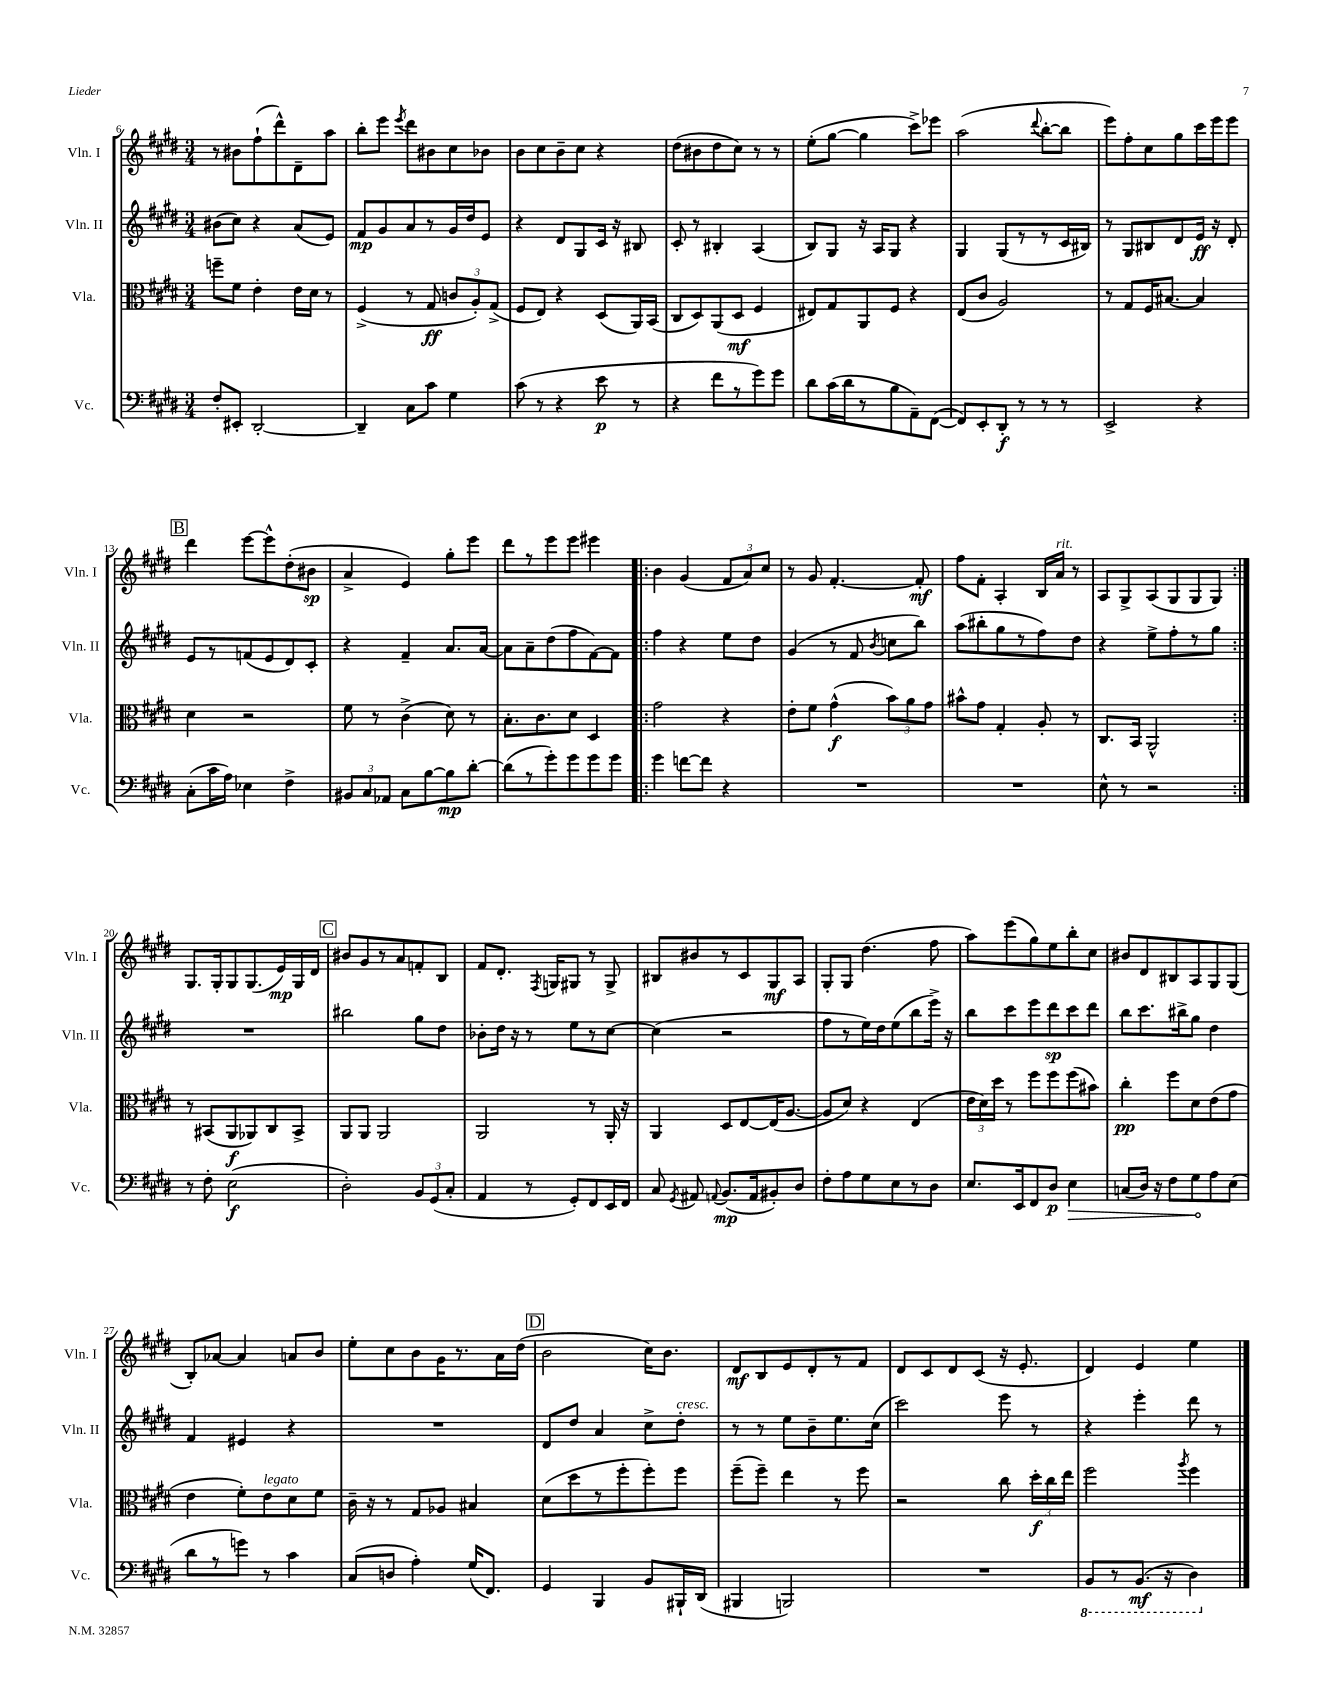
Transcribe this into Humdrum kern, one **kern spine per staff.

**kern	**dynam	**kern	**dynam	**kern	**dynam	**kern	**dynam
*part4	*part4	*part3	*part3	*part2	*part2	*part1	*part1
*staff4	*staff4	*staff3	*staff3	*staff2	*staff2	*staff1	*staff1
*I"Vc.	*	*I"Vla.	*	*I"Vln. II	*	*I"Vln. I	*
*I'Vc.	*	*I'Vla.	*	*I'Vln. II	*	*I'Vln. I	*
*clefF4	*	*clefC3	*	*clefG2	*	*clefG2	*
*k[f#c#g#d#]	*	*k[f#c#g#d#]	*	*k[f#c#g#d#]	*	*k[f#c#g#d#]	*
*M3/4	*	*M3/4	*	*M3/4	*	*M3/4	*
=6	=6	=6	=6	=6	=6	=6	=6
8F#'/L	.	8ffn~\L	.	(8b#X\L	.	8r	.
8EE#X'/J	.	8f#\J	.	8cc#\J)	.	8b#X\L	.
[2DD#'/	.	4e'\	.	4r	.	(8ff#`\	.
.	.	.	.	.	.	8ddd#^^\)	.
.	.	16e\LL	.	(8a/L	.	8d#~\	.
.	.	16d#\JJ	.	.	.	.	.
.	.	8r	.	8e/J)	.	8aa\J	.
=7	=7	=7	=7	=7	=7	=7	=7
4DD#~/]	.	(4F#^/	.	8f#/L	mp	8bb'\L	.
.	.	.	.	8g#/	.	8eee\J	.
.	.	.	.	.	.	8qeee/	.
8C#\L	.	8r	.	8a/	.	8ddd#\L	.
8c#\J	.	8G#/	ff	8r	.	8b#X\	.
4G#\	.	12cn/L	.	16g#/L	.	8cc#\	.
.	.	.	.	16dd#/J	.	.	.
.	.	12A'/)	.	.	.	.	.
.	.	.	.	8e/J	.	8b-X\J	.
.	.	(12G#^/J	.	.	.	.	.
=8	=8	=8	=8	=8	=8	=8	=8
(8c#\	.	8F#/L	.	4r	.	8b\L	.
8r	.	8E/J)	.	.	.	8cc#\	.
4r	.	4r	.	8d#/L	.	8b~\	.
.	.	.	.	8G#/	.	8cc#\J	.
8e\	p	(8D#/L	.	16c#/Jk	.	4r	.
.	.	.	.	16r	.	.	.
8r	.	16AA/L)	.	8B#X/	.	.	.
.	.	(16BB/JJ	.	.	.	.	.
=9	=9	=9	=9	=9	=9	=9	=9
4r	.	8C#/L	.	8c#'/	.	(8dd#\L	.
.	.	8D#/)	.	8r	.	8b#X\	.
8f#\L	.	(8AA/	.	4B#X'/	.	8dd#\	.
8r	.	8D#/J	mf	.	.	8cc#\J)	.
8g#\)	.	4F#/	.	(4A/	.	8r	.
8g#\J	.	.	.	.	.	8r	.
=10	=10	=10	=10	=10	=10	=10	=10
8d#\L	.	8E#X/L)	.	8B/L)	.	(8ee'\L	.
(16c#\L	.	8G#/	.	8G#/J	.	[8gg#\J	.
16d#\J	.	.	.	.	.	.	.
8r	.	8AA/	.	16r	.	4gg#\]	.
.	.	.	.	16A/KL	.	.	.
8B\	.	8F#/J	.	8G#/J	.	.	.
8AA~\)	.	4r	.	4r	.	8ccc#^\L)	.
([8FF#\J	.	.	.	.	.	8eee-X\J	.
=11	=11	=11	=11	=11	=11	=11	=11
8FF#/L])	.	(8E/L	.	4G#/	.	(2aa\	.
8EE'/	.	8c#/J	.	.	.	.	.
8DD#'/J	f	2A/)	.	(8G#/L	.	.	.
8r	.	.	.	8r	.	.	.
.	.	.	.	.	.	8qqddd#/	.
8r	.	.	.	8r	.	[8bb'\L	.
8r	.	.	.	16c#/L	.	8bb\J]	.
.	.	.	.	16B#X/JJ)	.	.	.
=12	=12	=12	=12	=12	=12	=12	=12
2EE^/	.	8r	.	8r	.	8eee\L)	.
.	.	8G#/L	.	8G#/L	.	8ff#'\	.
.	.	16F#/K	.	8B#X/	.	8cc#\	.
.	.	[8.B#X/J	.	.	.	.	.
.	.	.	.	8d#/	.	8gg#\	.
4r	.	4B#/]	.	16e/Jk	ff	16ccc#\L	.
.	.	.	.	16r	.	16eee\J	.
.	.	.	.	8d#'/	.	8eee\J	.
!!LO:LB:g=z
!!LO:REH:place=s1:t=B
=13	=13	=13	=13	=13	=13	=13	=13
(8C#'\L	.	4d#\	.	8e/L	.	4ddd#\	.
16c#\L	.	.	.	8r	.	.	.
16A\JJ)	.	.	.	.	.	.	.
4E-X\	.	2r	.	(8fn/	.	[8eee\L	.
.	.	.	.	8e/	.	8eee^^\]	.
4F#^\	.	.	.	8d#/)	.	(8dd#'\	.
.	.	.	.	8c#'/J	.	8b#X\J	sp
=14	=14	=14	=14	=14	=14	=14	=14
12BB#X/L	.	8f#\	.	4r	.	4a^/	.
12C#/	.	.	.	.	.	.	.
.	.	8r	.	.	.	.	.
12AA-X/J	.	.	.	.	.	.	.
8C#\L	.	(4c#^\	.	4f#~/	.	4e/)	.
[8B\	.	.	.	.	.	.	.
8B\]	mp	8d#\)	.	8.a/L	.	8gg#'\L	.
[8d#'\J	.	8r	.	.	.	8eee\J	.
.	.	.	.	[16a/Jk	.	.	.
=15	=15	=15	=15	=15	=15	=15	=15
(8d#\L]	.	8.B'\L	.	8a\L]	.	8ddd#\L	.
8r	.	.	.	8a~\	.	8r	.
.	.	8.c#\	.	.	.	.	.
8g#'\)	.	.	.	(8dd#\	.	8eee\	.
8g#\	.	8d#\J	.	8ff#\	.	8eee\J	.
8g#\	.	4D#/	.	[8f#\)	.	4eee#X\	.
8g#\J	.	.	.	8f#\J]	.	.	.
=16!|:	=16!|:	=16!|:	=16!|:	=16!|:	=16!|:	=16!|:	=16!|:
4g#\	.	2g#\	.	4ff#\	.	4b\	.
[8fn\L	.	.	.	4r	.	(4g#/	.
8f\J]	.	.	.	.	.	.	.
4r	.	4r	.	8ee\L	.	12f#/L	.
.	.	.	.	.	.	12a/)	.
.	.	.	.	8dd#\J	.	.	.
.	.	.	.	.	.	12cc#/J	.
=17	=17	=17	=17	=17	=17	=17	=17
2.r	.	8e'\L	.	(4g#/	.	8r	.
.	.	8f#\J	.	.	.	8g#/	.
.	.	(4g#^^\	f	8r	.	[4.f#'/	.
.	.	.	.	8f#/	.	.	.
.	.	.	.	8qb/	.	.	.
.	.	12b\L)	.	8ccn\L	.	.	.
.	.	12a\	.	.	.	.	.
.	.	.	.	8bb\J)	.	8f#'/]	mf
.	.	12g#\J	.	.	.	.	.
=18	=18	=18	=18	=18	=18	=18	=18
2.r	.	8b#X^^\L	.	(8aa\L	.	8ff#\L	.
.	.	8g#\J	.	8bb#X'\	.	8f#'\J	.
.	.	4G#'/	.	8gg#\	.	4A'/	.
.	.	.	.	8r	.	.	.
.	.	8A'/	.	8ff#\)	.	16B/LL	.
!	!	!	!	!	!	!LO:TX:a:i:t=rit.	!
.	.	.	.	.	.	16a/JJ	.
.	.	8r	.	8dd#\J	.	8r	.
=19	=19	=19	=19	=19	=19	=19	=19
8E^^\	.	8.C#/L	.	4r	.	8A/L	.
8r	.	.	.	.	.	8G#^/	.
.	.	16BB/Jk	.	.	.	.	.
2r	.	2AA^^/	.	8ee^\L	.	(8A/	.
.	.	.	.	8ff#'\	.	8G#/	.
.	.	.	.	8r	.	8G#/	.
.	.	.	.	8gg#\J	.	8G#/J)	.
!!LO:LB:g=z
=20:|!	=20:|!	=20:|!	=20:|!	=20:|!	=20:|!	=20:|!	=20:|!
8r	.	8r	.	2.r	.	8.G#/L	.
8F#'\	.	(8BB#X/L	.	.	.	.	.
.	.	.	.	.	.	16G#'/k	.
(2E\	f	8AA/	f	.	.	8G#/	.
.	.	8AA-X/)	.	.	.	(8.G#/	.
.	.	8C#/	.	.	.	.	.
.	.	.	.	.	.	16e/L)	mp
.	.	8BB#^/J	.	.	.	16G#/	.
.	.	.	.	.	.	16d#/JJ	.
!!LO:REH:place=s1:t=C
=21	=21	=21	=21	=21	=21	=21	=21
2D#'\)	.	8AA/L	.	2bb#X\	.	8b#X/L	.
.	.	8AA/J	.	.	.	8g#/	.
.	.	2AA/	.	.	.	8r	.
.	.	.	.	.	.	8a/	.
12BB/L	.	.	.	8gg#\L	.	8fn'/	.
(12GG#/	.	.	.	.	.	.	.
.	.	.	.	8dd#\J	.	8B/J	.
12C#'/J	.	.	.	.	.	.	.
=22	=22	=22	=22	=22	=22	=22	=22
4AA/	.	2AA/	.	8b-X'\L	.	8f#/L	.
.	.	.	.	16dd#\Jk	.	8.d#'/J	.
.	.	.	.	16r	.	.	.
8r	.	.	.	8r	.	.	.
.	.	.	.	.	.	8qF#/	.
.	.	.	.	.	.	16Gn/KL	.
8GG#'/L)	.	.	.	8ee\L	.	8G#X/J	.
8FF#/	.	8r	.	8r	.	8r	.
16EE/L	.	16AA'/	.	[8cc#\J	.	8G#^/	.
16FF#/JJ	.	16r	.	.	.	.	.
=23	=23	=23	=23	=23	=23	=23	=23
8C#/	.	4AA/	.	(4cc#\]	.	8B#X/L	.
8qGG#/	.	.	.	.	.	.	.
8AA#X/	.	.	.	.	.	8b#X/	.
8qqAAn/	.	.	.	.	.	.	.
(8.BB/L	mp	8D#/L	.	2r	.	8r	.
.	.	[8E/	.	.	.	8c#/	.
16AA/k	.	.	.	.	.	.	.
8BB#X'/)	.	(16E/K]	.	.	.	8G#/	mf
.	.	[8.A/J	.	.	.	.	.
8D#/J	.	.	.	.	.	8A/J	.
=24	=24	=24	=24	=24	=24	=24	=24
8F#'\L	.	8A/L]	.	8ff#\L	.	8G#'/L	.
8A\	.	8d#/J)	.	8r	.	8G#/J	.
8G#\	.	4r	.	16ee\L)	.	(4.dd#\	.
.	.	.	.	16dd#\J	.	.	.
8E\	.	.	.	(8ee\	.	.	.
8r	.	(4E/	.	8bb\	.	.	.
8D#\J	.	.	.	16eee^\Jk)	.	8ff#\	.
.	.	.	.	16r	.	.	.
=25	=25	=25	=25	=25	=25	=25	=25
8.E/L	.	24e\LL	.	8bb\L	.	8aa\L)	.
.	.	24d#\)	.	.	.	.	.
.	.	24dd#\JJ	.	.	.	.	.
.	.	8r	.	8ccc#\	.	(8eee\	.
16EE/k	.	.	.	.	.	.	.
8FF#/	.	8ff#\L	.	8eee\	.	8gg#\)	.
8D#/J	p	8ff#\	.	8ddd#\	sp	8ee\	.
!	!LO:HP:b	!	!	!	!	!	!
4E\	>	(8ff#\	.	8ccc#\	.	8bb'\	.
.	.	8b#X\J)	.	8ddd#\J	.	8cc#\J	.
=26	=26	=26	=26	=26	=26	=26	=26
(8Cn/L	.	4cc#'\	pp	8bb\L	.	8b#X/L	.
16D#/Jk)	.	.	.	8.ccc#\	.	8d#/	.
16r	.	.	.	.	.	.	.
8F#\L	.	8ff#\L	.	.	.	8B#X/	.
.	.	.	.	16bb#X^\k	.	.	.
8G#\	.	8d#\	.	8gg#\J	.	8A/	.
8A\	]	(8e\	.	4dd#\	.	8G#/	.
(8E\J	.	8g#\J	.	.	.	(8G#/J	.
!!LO:LB:g=z
=27	=27	=27	=27	=27	=27	=27	=27
8d#\L	.	4e\	.	4f#/	.	8B'/L)	.
8r	.	.	.	.	.	[8a-X/J	.
8gn\J)	.	8f#'\L)	.	4e#X/	.	4a-/]	.
!	!	!LO:TX:a:i:t=legato	!	!	!	!	!
8r	.	8e\	.	.	.	.	.
4c#\	.	8d#\	.	4r	.	8an/L	.
.	.	8f#\J	.	.	.	8b/J	.
=28	=28	=28	=28	=28	=28	=28	=28
(8C#/L	.	16c#~\	.	2.r	.	8ee'\L	.
.	.	16r	.	.	.	.	.
8Dn/J	.	8r	.	.	.	8cc#\	.
4A'\)	.	8G#/L	.	.	.	8b\	.
.	.	8A-X/J	.	.	.	16g#\K	.
.	.	.	.	.	.	8.r	.
(16G#/KL	.	4B#X/	.	.	.	.	.
8.FF#/J)	.	.	.	.	.	.	.
.	.	.	.	.	.	16a\L	.
.	.	.	.	.	.	(16dd#\JJ	.
!!LO:REH:place=s1:t=D
=29	=29	=29	=29	=29	=29	=29	=29
4GG#/	.	(8d#\L	.	8d#/L	.	2b\	.
.	.	8dd#\	.	8dd#/J	.	.	.
4BBB/	.	8r	.	4a/	.	.	.
.	.	8ff#'\	.	.	.	.	.
8BB/L	.	8ff#'\)	.	8cc#^\L	.	16cc#\KL)	.
.	.	.	.	.	.	8.b\J	.
!	!	!	!	!LO:TX:a:i:t=cresc.	!	!	!
16BBB#X`/L	.	8ff#\J	.	8dd#'\J	.	.	.
(16DD#/JJ	.	.	.	.	.	.	.
=30	=30	=30	=30	=30	=30	=30	=30
4BBB#X/	.	(8ff#~\L	.	8r	.	8d#/L	mf
.	.	8ff#~\J)	.	8r	.	8B/	.
2BBBn/)	.	4ee\	.	8ee\L	.	8e/	.
.	.	.	.	8b~\	.	8d#'/	.
.	.	8r	.	8.ee\	.	8r	.
.	.	8ff#\	.	.	.	8f#/J	.
.	.	.	.	(16cc#\Jk	.	.	.
=31	=31	=31	=31	=31	=31	=31	=31
2.r	.	2r	.	2ccc#\)	.	8d#/L	.
.	.	.	.	.	.	8c#/	.
.	.	.	.	.	.	8d#/	.
.	.	.	.	.	.	(8c#/J	.
.	.	8cc#\	.	8eee\	.	16r	.
.	.	.	.	.	.	8.e'/	.
.	.	24dd#'\LL	f	8r	.	.	.
.	.	24cc#\	.	.	.	.	.
.	.	24ee\JJ	.	.	.	.	.
=32	=32	=32	=32	=32	=32	=32	=32
*8ba	*	*	*	*	*	*	*
8BBB/L	.	2ff#\	.	4r	.	4d#/)	.
8r	.	.	.	.	.	.	.
(8.BBB/J	mf	.	.	4eee'\	.	4e/	.
16r	.	.	.	.	.	.	.
.	.	8qaa/	.	.	.	.	.
4DD#\)	.	4ff#\	.	8ddd#\	.	4ee\	.
.	.	.	.	8r	.	.	.
*X8ba	*	*	*	*	*	*	*
==	==	==	==	==	==	==	==
*-	*-	*-	*-	*-	*-	*-	*-
